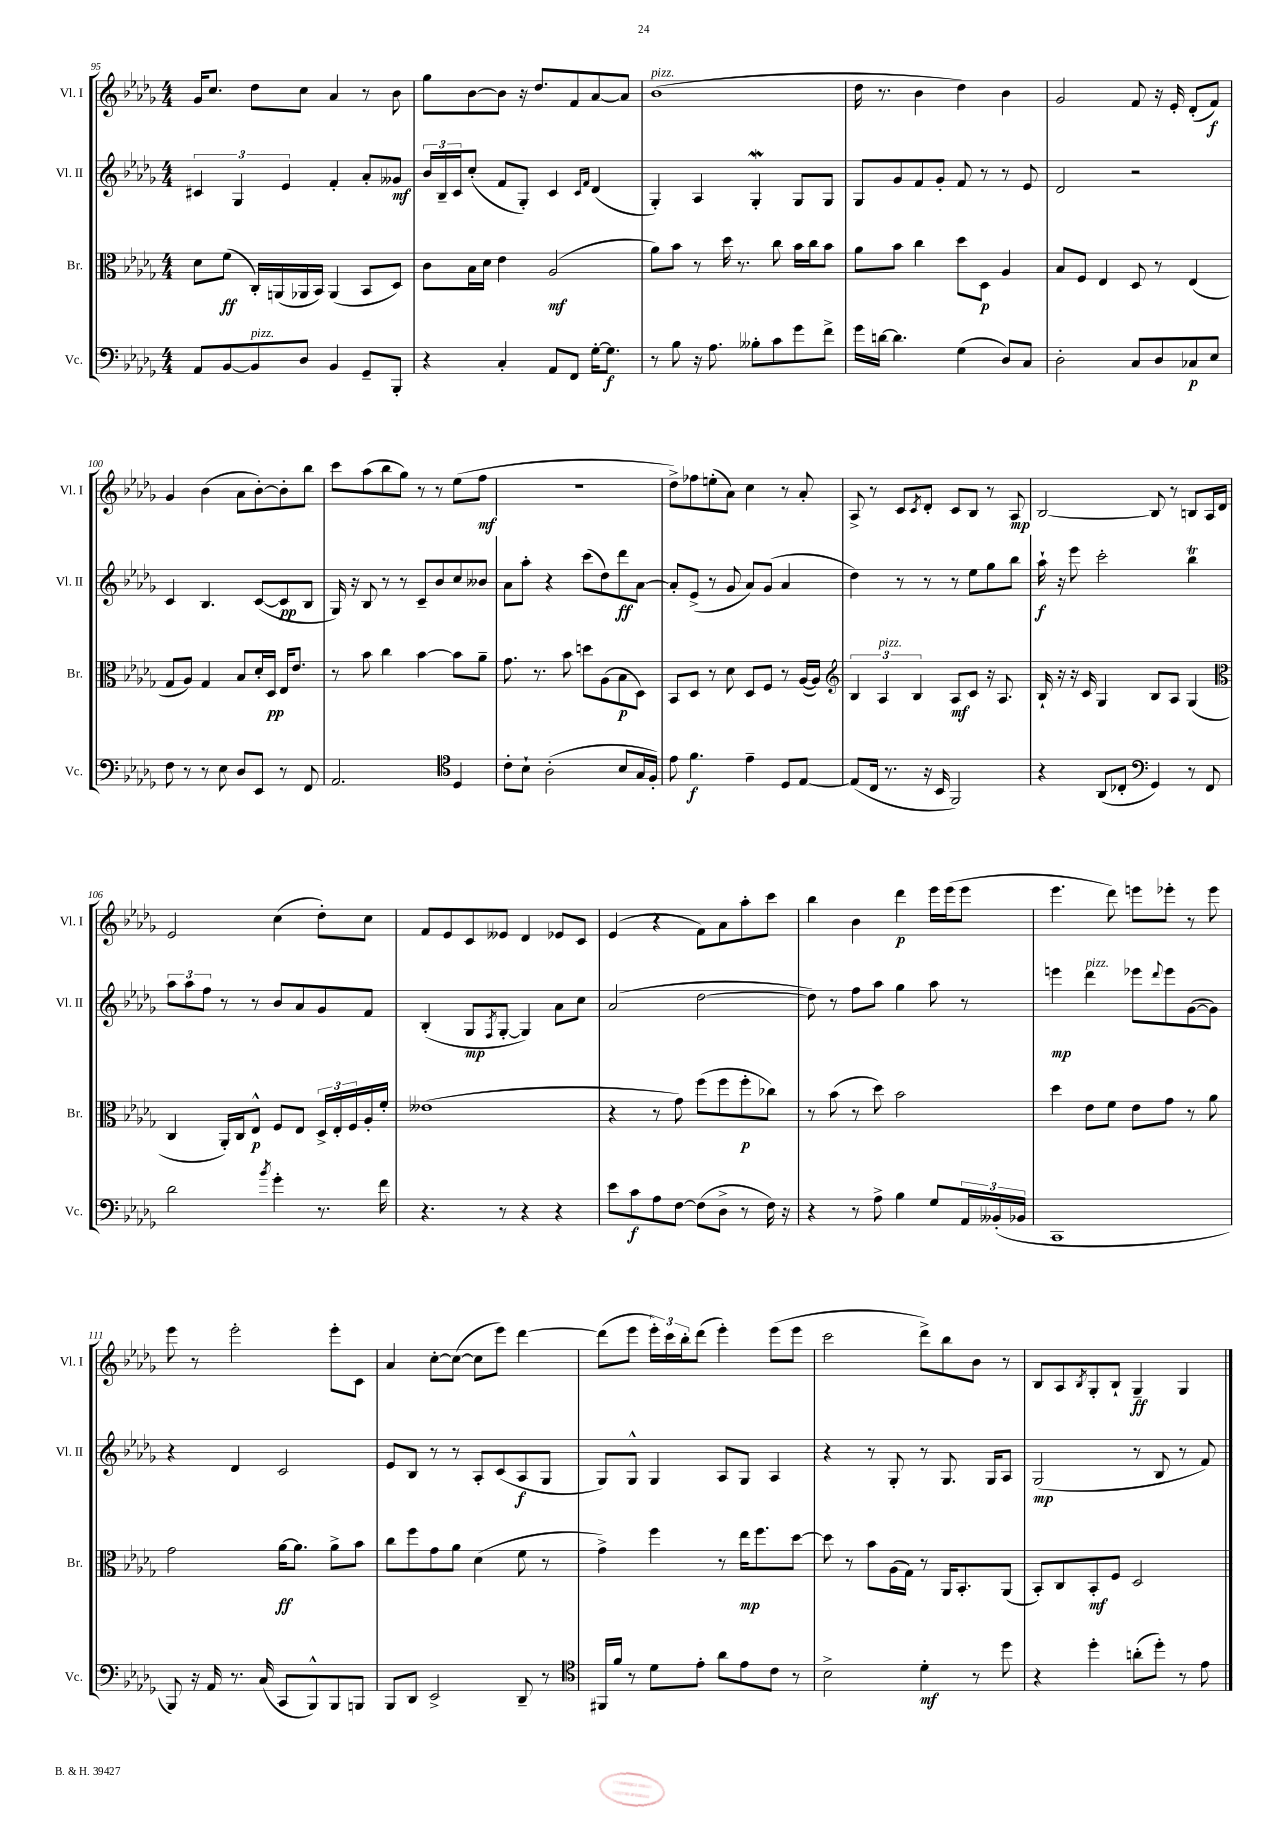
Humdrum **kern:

**kern	**kern	**kern	**kern
*staff4	*staff3	*staff2	*staff1
*clefF4	*clefC3	*clefG2	*clefG2
*k[b-e-a-d-g-]	*k[b-e-a-d-g-]	*k[b-e-a-d-g-]	*k[b-e-a-d-g-]
*M4/4	*M4/4	*M4/4	*M4/4
8AA-	8d-	6c#	16g-
.	.	.	8.cc
[8BB-	(8f	.	.
.	.	6G-	.
8BB-]	16C')	.	8dd-
.	(16AA	.	.
.	.	6e-	.
8D-	16AA-	.	8cc
.	16BB-)	.	.
4BB-	(4AA-	4f'	4a-
8GG-~	8BB-	8a-'	8r
8BBB-'	8D-)	8g--	8b-
=	=	=	=
4r	8c	24b-	8gg-
.	.	24B-~	.
.	.	24c	.
.	16B-	(8cc'	[8b-
.	16d-	.	.
4C'	4e-	8f	8b-]
.	.	8G-')	16r
.	.	.	8.dd-
8AA-	(2A-	4c	.
8FF	.	.	8f
.	.	16qqc	.
.	.	16qqf	.
[16G-'	.	(4d-	[8a-
8.G-]	.	.	.
.	.	.	8a-]
=	=	=	=
8r	8a-)	4G-')	(1b-
8B-	8b-	.	.
16r	8r	4A-	.
8.A-	.	.	.
.	16dd-	.	.
.	8.r	.	.
8B--'	.	4G-'	.
8c	8cc	.	.
8g-	16b-	8G-	.
.	16cc	.	.
8f^	8b-	8G-	.
=	=	=	=
16g-	8a-	8G-	16dd-
[16d	.	.	8.r
4.d]	8b-	8g-	.
.	4cc	8f	4b-
.	.	8g-'	.
(4G-	8dd-	8f	4dd-)
.	8D-	8r	.
8D-)	4A-	8r	4b-
8C	.	8e-	.
=	=	=	=
2D-'	8B-	2d-	2g-
.	8F	.	.
.	4E-	.	.
8C	8D-	2r	8f
8D-	8r	.	16r
.	.	.	16e-'
8C-	(4E-	.	(8d-'
8E-	.	.	8f)
=	=	=	=
8F	8G-	4c	4g-
8r	8A-)	.	.
8r	4G-	4.B-	(4b-
8E-	.	.	.
8D-	8B-	.	8a-
8EE-	16d-'	([8c	[8b-')
.	16D-	.	.
8r	16E-	8c]	8b-']
.	8.e-	.	.
8FF	.	8B-	8bb-
=	=	=	=
2.AA-	8r	16G-)	8ccc
.	.	16r	.
.	8b-	8B-	(8aa-
.	4cc	8r	8bb-
.	.	8r	8gg-)
.	[4b-	8c~	8r
.	.	8b-	8r
*clefC4	*	*	*
4D-	8b-]	8cc	(8ee-
.	8a-~	8b--	8ff
=	=	=	=
8c'	8.g-	8a-	1r
8B-`	.	8aa-'	.
.	8.r	.	.
(2A-'	.	4r	.
.	8b-	.	.
.	8dd	(8ccc	.
.	(8A-	8dd-)	.
8B-	8B-	8ddd-	.
16G-	8D-)	[8a-	.
16F')	.	.	.
=	=	=	=
8e-	8BB-	8a-']	8dd-^)
4.f	8D-	(8e-^	8ff-
.	8r	8r	(8ee'
.	8d-	8g-	8a-)
4e-~	8D-	8a-)	4cc
.	8F	(8g-	.
8D-	8r	4a-	8r
[8E-	([16A-	.	8a-'
.	16A-])	.	.
=	=	=	=
*	*clefG2	*	*
(8E-]	6B-	4dd-)	8A-^
16C	.	.	8r
.	6A-	.	.
8.r	.	.	.
.	.	8r	8c
.	6B-	.	.
.	.	.	8qc
16r	.	8r	8d-'
16BB-	.	.	.
2FF)	8A-	8r	8c
.	8c	8ee-	8B-
.	16r	8gg-	8r
.	8.A-	.	.
.	.	8bb-	8A-
=	=	=	=
4r	16B-`	16aa-`	[2B-
.	16r	16r	.
.	16r	8eee-	.
.	16c	.	.
(8AA-	4G-	2ccc'	.
8C-'	.	.	.
*clefF4	*	*	*
4GG-)	8B-	.	8B-]
.	8A-	.	8r
8r	(4G-	4bb-	8B
8FF	.	.	16A-
.	.	.	16d-
=	=	=	=
*	*clefC3	*	*
2d-	4C	12aa-	2e-
.	.	12aa-	.
.	.	12ff	.
.	16AA-')	8r	.
.	16C	.	.
.	8E-^^	8r	.
8qb-	.	.	.
4g-'	8F	8b-	(4cc
.	8E-	8a-	.
8.r	24D-^	8g-	8dd-')
.	24E-'	.	.
.	24F	.	.
.	16A-'	8f	8cc
16f	16f'	.	.
=	=	=	=
4.r	(1e--	(4B-'	8f
.	.	.	8e-
.	.	8G-	8c
.	.	8qF	.
8r	.	[8G-'	8e--
4r	.	4G-])	4d-
4r	.	8a-	8e-
.	.	8cc	8c
=	=	=	=
8e-	4r	(2a-	(4e-
8c	.	.	.
8A-	8r	.	4r
[8F	8g-)	.	.
(8F]	(8ff	[2dd-	8f)
8D-^	8ff	.	8a-
8r	8ff'	.	8aa-'
16F)	8cc-)	.	8ccc
16r	.	.	.
=	=	=	=
4r	8r	8dd-])	4bb-
.	(8b-	8r	.
8r	8r	8ff	4b-
8A-^	8dd-)	8aa-	.
4B-	2b-	4gg-	4ddd-
8G-	.	8aa-	16eee-
.	.	.	(16eee-
24AA-	.	8r	8eee-
(24BB--'	.	.	.
24BB-	.	.	.
=	=	=	=
1CC	4dd-	4eee	4.eee-
.	8e-	4ddd-	.
.	8f	.	8ddd-)
.	8e-	8eee-	8eee
.	.	8qqddd-	.
.	8g-	8eee-	8eee-'
.	8r	([8g-	8r
.	8a-	8g-])	8eee-
=	=	=	=
8BBB-)	2g-	4r	8eee-
16r	.	.	8r
16AA-	.	.	.
8.r	.	4d-	2eee-'
(16C	.	.	.
8CC	[16a-	2c	.
.	8.a-]	.	.
8BBB-^^)	.	.	.
8BBB-	8a-^	.	8eee-'
8BBB	8b-	.	8c
=	=	=	=
8BBB-	8cc	8e-	4a-
8DD-	8ff	8B-	.
2EE-^	8g-	8r	[8cc'
.	8a-	8r	(8cc_
.	(4d-	8A-'	8cc]
.	.	(8c	8eee-)
8DD-~	8f	8A-	[4ddd-
8r	8r	8G-	.
=	=	=	=
*clefC4	*	*	*
16FF#	4g-^)	8G-)	(8ddd-]
16f	.	.	.
8r	.	8G-^^	8eee-
8d-	4ff	4G-	24eee-')
.	.	.	24ccc
.	.	.	24bb-'
8e-'	.	.	(8ddd-
8a-	8r	8A-	4eee-')
8e-	16ee-	8G-	.
.	8.ff	.	.
8c	.	4A-	(8eee-
8r	[8dd-	.	8eee-
=	=	=	=
2B-^	8dd-]	4r	2ccc
.	8r	.	.
.	8b-	8r	.
.	(16A-	8G-'	.
.	16G-)	.	.
4d-'	8r	8r	8ddd-^)
.	16AA-	8.G-	8bb-
.	8.BB-'	.	.
8r	.	.	8b-
.	.	16G-	.
8dd-	(8AA-	8A-	8r
=	=	=	=
4r	8BB-')	(2G-	8B-
.	8C	.	8A-
.	.	.	8qB-
4dd-'	8BB-'	.	8G-'
.	8F	.	8B-`
(8a'	2D-	8r	4G-~
8dd-')	.	8B-	.
8r	.	8r	4G-
8e-	.	8f)	.
==	==	==	==
*-	*-	*-	*-
